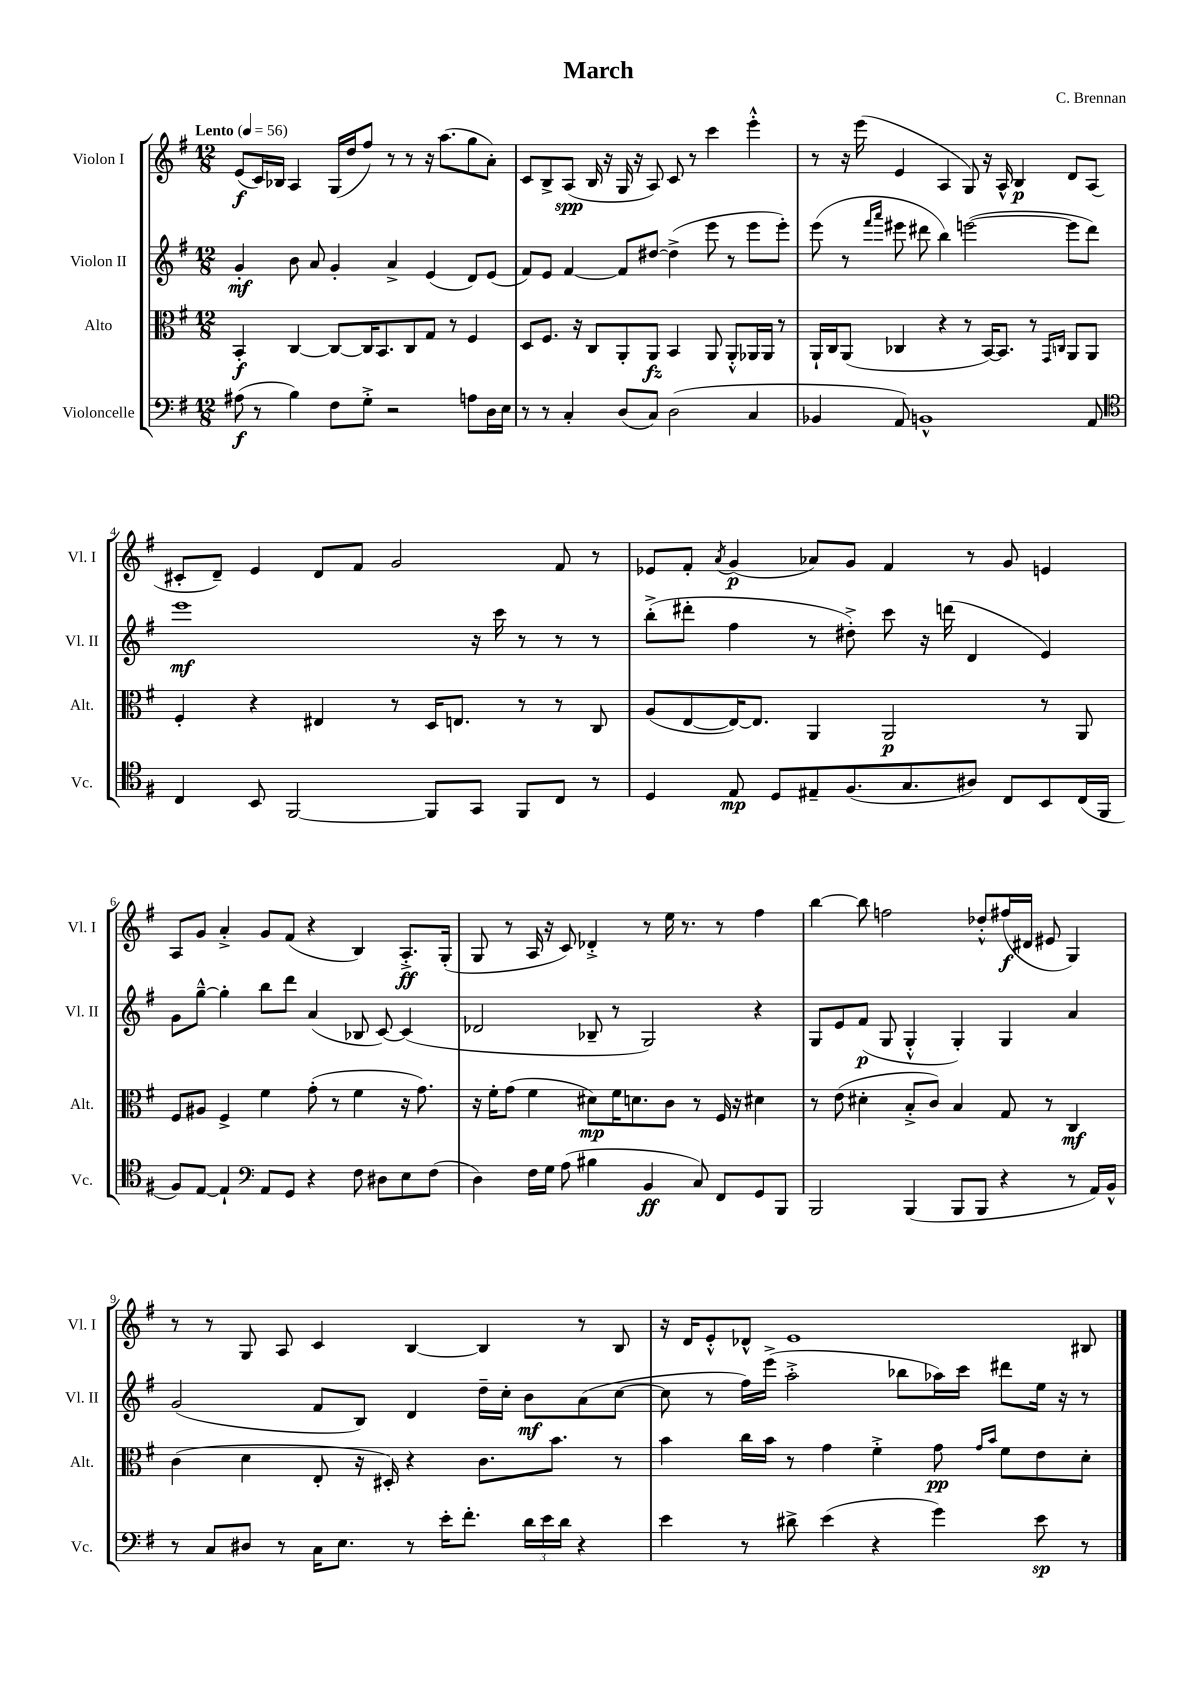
\header { title = "March" composer = "C. Brennan" }
<<
\new StaffGroup <<
\new Staff = "s0" \with { instrumentName = "Violon I" shortInstrumentName = "Vl. I" } {
    \clef treble \key g \major \numericTimeSignature \time 12/8 \tempo "Lento" 4 = 56
    e'8\f( c'16) bes16 a4 g16( d''16 fis''8) r8 r8 r16 a''8.( g''8 a'8-.) |
    c'8 b8-> a8\spp( b16 r16 g16 r16 a8) c'8 r8 c'''4 e'''4-.-^ |
    r8 r16 e'''16( e'4 a4 g8) r16 a16-^ b4\p d'8 a8( |
    cis'8-. d'8--) e'4 d'8 fis'8 g'2 fis'8 r8 |
    ees'8 fis'8-. \acciaccatura { a'8 } g'4\p( aes'8) g'8 fis'4 r8 g'8 e'4 |
    a8 g'8 a'4-.-> g'8 fis'8( r4 b4) a8.-.->\ff g16-.( |
    g8 r8 a16 r16 c'8) des'4-.-> r8 e''16 r8. r8 fis''4 |
    b''4~ b''8 f''2 des''8-.-^ fis''16\f( dis'16 eis'8 g4) |
    r8 r8 g8 a8 c'4 b4~ b4 r8 b8 |
    r16 d'16 e'8-.-^ des'8-^ e'1 bis8 \bar "|." |
}
\new Staff = "s1" \with { instrumentName = "Violon II" shortInstrumentName = "Vl. II" } {
    \clef treble \key g \major \numericTimeSignature \time 12/8
    g'4-.\mf b'8 a'8 g'4-. a'4-> e'4( d'8) e'8( |
    fis'8) e'8 fis'4~ fis'8 dis''8~ dis''4->( e'''8 r8 e'''8 e'''8-.) |
    e'''8( r8 \grace { fis'''16 a'''16 } eis'''8 dis'''8 b''4) e'''2~( e'''8 dis'''8) |
    e'''1\mf r16 c'''16 r8 r8 r8 |
    b''8-.->( dis'''8-. fis''4 r8 dis''8-.->) c'''8 r16 d'''16( d'4 e'4) |
    g'8 g''8~---^ g''4-. b''8 d'''8 a'4( bes8 c'8~) c'4( |
    des'2 bes8-- r8 g2) r4 |
    g8 e'8 fis'8\p( g8 g4-.-^ g4-.) g4 a'4 |
    g'2( fis'8 b8) d'4 d''16-- c''16-. b'8\mf a'8( c''8~ |
    c''8 r8 fis''16) e'''16->( a''2-.-> bes''8 aes''16) c'''16 dis'''8 e''16 r16 r8 \bar "|." |
}
\new Staff = "s2" \with { instrumentName = "Alto" shortInstrumentName = "Alt." } {
    \clef alto \key g \major \numericTimeSignature \time 12/8
    b,4-.\f c4~ c8~ c16 b,8. c8 g8 r8 fis4 |
    d8 fis8. r16 c8 a,8-. a,8\fz b,4 a,8 a,8-.-^ aes,16 aes,16 r8 |
    a,16-! c16 a,8( ces4 r4 r8 b,16~) b,8. r8 \grace { g,16 c16 } a,8 a,8 |
    fis4-. r4 eis4 r8 d16 e8. r8 r8 c8 |
    a8( e8~ e16~) e8. a,4 a,2\p r8 a,8 |
    fis8 ais8 fis4-> fis'4 g'8-.( r8 fis'4 r16 g'8.) |
    r16 fis'16-. g'8( fis'4 dis'8\mp) fis'16 d'8. c'8 r8 fis16 r16 dis'4 |
    r8 e'8( dis'4-. b8-.-> c'8) b4 g8 r8 c4\mf |
    c'4( d'4 e8-. r16 dis16-.) r4 c'8. b'8. r8 |
    b'4 c''16 b'16 r8 g'4 fis'4-.-> g'8\pp \grace { g'16 b'16 } fis'8 e'8 d'8-. \bar "|." |
}
\new Staff = "s3" \with { instrumentName = "Violoncelle" shortInstrumentName = "Vc." } {
    \clef bass \key g \major \numericTimeSignature \time 12/8
    ais8\f( r8 b4) fis8 g8-.-> r2 a8 d16 e16 |
    r8 r8 c4-. d8( c8) d2( c4 |
    bes,4 a,8) b,1-^ a,8 |
    \clef tenor c4 b,8 fis,2~ fis,8 g,8 fis,8 c8 r8 |
    d4 e8\mp d8 eis8-- fis8.( g8. ais8) c8 b,8 c16( fis,16 |
    fis8) e8~ e4-! \clef bass a,8 g,8 r4 fis8 dis8 e8 fis8( |
    d4) fis16 g16 a8( bis4 b,4\ff c8) fis,8 g,8 b,,8 |
    b,,2 b,,4( b,,8 b,,8 r4 r8 a,16) b,16-^ |
    r8 c8 dis8 r8 c16 e8. r8 e'16-. fis'8.-. \tuplet 3/2 { d'16 e'16 d'16 } r4 |
    e'4 r8 dis'8-> e'4( r4 g'4) e'8\sp r8 \bar "|." |
}
>>
>>
